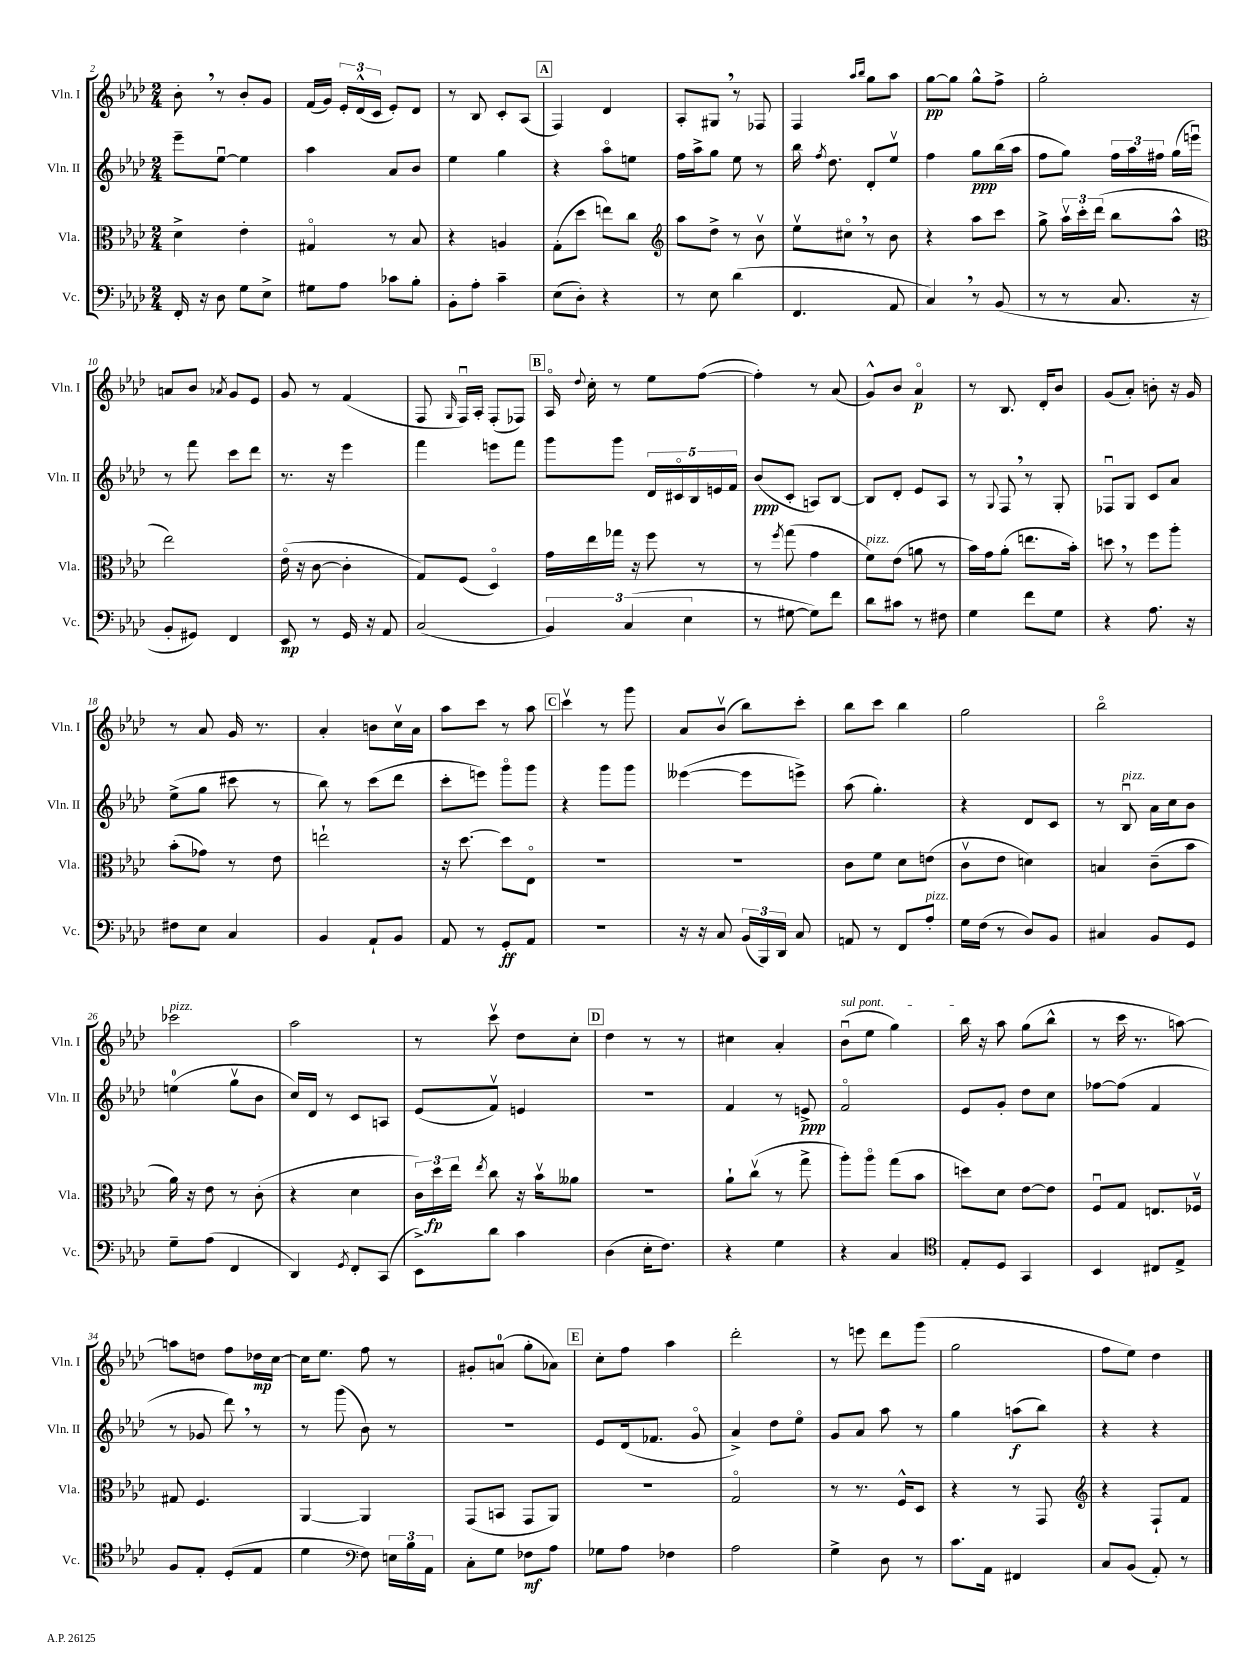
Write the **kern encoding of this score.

**kern	**dynam	**kern	**dynam	**kern	**dynam	**kern	**dynam
*part4	*part4	*part3	*part3	*part2	*part2	*part1	*part1
*staff4	*staff4	*staff3	*staff3	*staff2	*staff2	*staff1	*staff1
*I"Vc.	*	*I"Vla.	*	*I"Vln. II	*	*I"Vln. I	*
*I'Vc.	*	*I'Vla.	*	*I'Vln. II	*	*I'Vln. I	*
*clefF4	*	*clefC3	*	*clefG2	*	*clefG2	*
*k[b-e-a-d-]	*	*k[b-e-a-d-]	*	*k[b-e-a-d-]	*	*k[b-e-a-d-]	*
*M2/4	*	*M2/4	*	*M2/4	*	*M2/4	*
=2	=2	=2	=2	=2	=2	=2	=2
16FF'/	.	4d-^\	.	8eee-~\L	.	8b-',\	.
16r	.	.	.	.	.	.	.
8D-\	.	.	.	[8ee-u\J	.	8r	.
8G\L	.	4e-'\	.	4ee-\]	.	8b-'/L	.
8E-^\J	.	.	.	.	.	8g/J	.
=3	=3	=3	=3	=3	=3	=3	=3
8G#X\L	.	4G#X/	.	4aa-\	.	(16f/LL	.
.	.	.	.	.	.	16g/JJ)	.
8A-\J	.	.	.	.	.	24e-'/LL	.
.	.	.	.	.	.	(24d-^^/	.
.	.	.	.	.	.	24c/JJ	.
8c-X\L	.	8r	.	8a-/L	.	8e-'/L)	.
8B-'\J	.	8B-/	.	8b-/J	.	8d-/J	.
=4	=4	=4	=4	=4	=4	=4	=4
8BB-'\L	.	4r	.	4ee-\	.	8r	.
8A-'\J	.	.	.	.	.	8B-/	.
4c~\	.	4An/	.	4gg\	.	8c'/L	.
.	.	.	.	.	.	(8A-/J	.
!!LO:REH:place=s1:t=A
=5	=5	=5	=5	=5	=5	=5	=5
(8E-\L	.	(8G'\L	.	4r	.	4F/)	.
8D-'\J)	.	8dd-\J	.	.	.	.	.
4r	.	8een\L)	.	8aa-\L	.	4d-/	.
.	.	8cc\J	.	8een\J	.	.	.
=6	=6	=6	=6	=6	=6	=6	=6
*	*	*clefG2	*	*	*	*	*
8r	.	8aa-\L	.	16ff\LL	.	8A-'/L	.
.	.	.	.	16aa-^\J	.	.	.
8E-\	.	8dd-^\J	.	8gg\J	.	8G#X,/J	.
(4d-\	.	8r	.	8ee-\	.	8r	.
.	.	8b-v\	.	8r	.	8F-X/	.
=7	=7	=7	=7	=7	=7	=7	=7
4.FF/	.	8ee-v\L	.	16bb-\	.	4F/	.
.	.	.	.	8qff/	.	.	.
.	.	.	.	8.dd-\	.	.	.
.	.	8cc#X,\J	.	.	.	.	.
.	.	.	.	.	.	16qqaa-/LL	.
.	.	.	.	.	.	16qqbb-/JJ	.
.	.	8r	.	8d-'/L	.	8gg\L	.
8AA-/	.	8b-\	.	8ee-v/J	.	8aa-\J	.
=8	=8	=8	=8	=8	=8	=8	=8
4C,/)	.	4r	.	4ff\	.	[8gg\L	pp
.	.	.	.	.	.	8gg\J]	.
8r	.	8aa-\L	.	8gg\L	ppp	8gg^^\L	.
(8BB-/	.	8ccc\J	.	(16bb-\L	.	8ff^\J	.
.	.	.	.	16aa-\JJ	.	.	.
=9	=9	=9	=9	=9	=9	=9	=9
8r	.	8gg^\	.	8ff\L	.	2gg'\	.
8r	.	24aa-v\LL	.	8gg\J)	.	.	.
.	.	24ccc'\	.	.	.	.	.
.	.	(24ddd-\JJ	.	.	.	.	.
8.C/	.	8bb-\L	.	24ff\LL	.	.	.
.	.	.	.	24aa-\	.	.	.
.	.	.	.	24ff#X\JJ	.	.	.
.	.	8aa-^^\J	.	(16gg\LL	.	.	.
16r	.	.	.	16eeenu\JJ)	.	.	.
!!LO:LB:g=z
=10	=10	=10	=10	=10	=10	=10	=10
*	*	*clefC3	*	*	*	*	*
8BB-'/L	.	2ee-\)	.	8r	.	8an/L	.
8GG#X/J)	.	.	.	8fff\	.	8b-/J	.
.	.	.	.	.	.	8qa-X/	.
4FF/	.	.	.	8ccc\L	.	8g/L	.
.	.	.	.	8ddd-\J	.	8e-/J	.
=11	=11	=11	=11	=11	=11	=11	=11
8EE-/	mp	(16e-\	.	8.r	.	8g/	.
.	.	16r	.	.	.	.	.
8r	.	[8c\	.	.	.	8r	.
.	.	.	.	16r	.	.	.
16GG/	.	4c'\]	.	4eee-\	.	(4f/	.
16r	.	.	.	.	.	.	.
8AA-/	.	.	.	.	.	.	.
=12	=12	=12	=12	=12	=12	=12	=12
(2C/	.	8G/L)	.	4fff\	.	8F/	.
.	.	.	.	.	.	16qqG/	.
.	.	(8F/J	.	.	.	16Fu/LL)	.
.	.	.	.	.	.	16A-'/JJ	.
.	.	4D-/)	.	8eeen\L	.	(8F'/L	.
.	.	.	.	8fff\J	.	8F-X/J)	.
!!LO:REH:place=s1:t=B
=13	=13	=13	=13	=13	=13	=13	=13
6BB-/)	.	16g\LL	.	8ggg\L	.	16A-/	.
.	.	.	.	.	.	8qqdd-/	.
.	.	16ee-\	.	.	.	16cc'\	.
.	.	16gg-X\JJ	.	8ggg\J	.	8r	.
(6C/	.	.	.	.	.	.	.
.	.	16r	.	.	.	.	.
.	.	8ff\	.	20d-/LL	.	8ee-\L	.
.	.	.	.	20c#X/	.	.	.
6E-\	.	.	.	.	.	.	.
.	.	.	.	20B-/	.	.	.
.	.	8r	.	.	.	([8ff\J	.
.	.	.	.	20en/	.	.	.
.	.	.	.	20f/JJ	.	.	.
=14	=14	=14	=14	=14	=14	=14	=14
8r	.	8r	.	(8b-/L	ppp	4ff'\])	.
.	.	8qff/	.	.	.	.	.
[8G#X\	.	(8gg\	.	8c'/J	.	.	.
8G#\L])	.	4g\	.	8An/L)	.	8r	.
8f\J	.	.	.	[8B-/J	.	(8a-/	.
=15	=15	=15	=15	=15	=15	=15	=15
!	!	!LO:TX:a:i:t=pizz.	!	!	!	!	!
8d-\L	.	8f\L)	.	8B-/L]	.	8g^^/L)	.
8c#X\J	.	(8e-\J	.	8d-'/J	.	8b-/J	.
8r	.	8an\	.	8e-/L	.	4a-/	p
8F#X\	.	8r	.	8A-/J	.	.	.
=16	=16	=16	=16	=16	=16	=16	=16
4G\	.	16b-\LL)	.	8r	.	8r	.
.	.	16g\J	.	.	.	.	.
.	.	.	.	8qqG/	.	.	.
.	.	(8a-'\J	.	8F,/	.	8.B-/	.
8f\L	.	8.een\L	.	8r	.	.	.
.	.	.	.	.	.	16d-'/KL	.
8G\J	.	.	.	8G'/	.	8b-/J	.
.	.	16b-'\Jk)	.	.	.	.	.
=17	=17	=17	=17	=17	=17	=17	=17
4r	.	8ddn,\	.	8F-Xu/L	.	(8g/L	.
.	.	8r	.	8G/J	.	8a-'/J)	.
8.A-\	.	8ff\L	.	8c/L	.	8bn'\	.
.	.	8aa-'\J	.	8a-/J	.	16r	.
16r	.	.	.	.	.	16g/	.
!!LO:LB:g=z
=18	=18	=18	=18	=18	=18	=18	=18
8F#X\L	.	(8b-'\L	.	(8ee-^\L	.	8r	.
8E-\J	.	8g-X\J)	.	8gg\J	.	8a-/	.
4C/	.	8r	.	8ccc#X\	.	16g/	.
.	.	.	.	.	.	8.r	.
.	.	8e-\	.	8r	.	.	.
=19	=19	=19	=19	=19	=19	=19	=19
4BB-/	.	2een`\	.	8bb-\)	.	4a-'/	.
.	.	.	.	8r	.	.	.
8AA-`/L	.	.	.	(8ccc\L	.	8bn\L	.
8BB-/J	.	.	.	8ddd-\J	.	16ccv\L	.
.	.	.	.	.	.	16a-\JJ	.
=20	=20	=20	=20	=20	=20	=20	=20
8AA-/	.	16r	.	8ccc'\L	.	8aa-\L	.
.	.	[8.dd-\	.	.	.	.	.
8r	.	.	.	8eeen\J)	.	8ccc\J	.
8GG'/L	ff	8dd-\L]	.	8ggg\L	.	8r	.
8AA-/J	.	8E-\J	.	8ggg\J	.	8aa-\	.
!!LO:REH:place=s1:t=C
=21	=21	=21	=21	=21	=21	=21	=21
2r	.	2r	.	4r	.	4cccv\	.
.	.	.	.	8ggg\L	.	8r	.
.	.	.	.	8ggg\J	.	8ggg\	.
=22	=22	=22	=22	=22	=22	=22	=22
16r	.	2r	.	([4eee--X\	.	8a-/L	.
16r	.	.	.	.	.	.	.
8C/	.	.	.	.	.	(8b-v/J	.
(24BB-/LL	.	.	.	8eee--\L]	.	8bb-\L)	.
24BBB-/)	.	.	.	.	.	.	.
24DD-/JJ	.	.	.	.	.	.	.
8C/	.	.	.	8eeen^\J)	.	8ccc'\J	.
=23	=23	=23	=23	=23	=23	=23	=23
8AAn/	.	8c\L	.	(8aa-\	.	8bb-\L	.
8r	.	8f\J	.	4.gg'\)	.	8ccc\J	.
8FF/L	.	8d-\L	.	.	.	4bb-\	.
!LO:TX:a:i:t=pizz.	!	!	!	!	!	!	!
8A-'/J	.	(8en\J	.	.	.	.	.
=24	=24	=24	=24	=24	=24	=24	=24
16G\LL	.	8cv\L	.	4r	.	2gg\	.
(16F\JJ	.	.	.	.	.	.	.
8r	.	8e-\J	.	.	.	.	.
8D-/L)	.	4dn\)	.	8d-/L	.	.	.
8BB-/J	.	.	.	8c/J	.	.	.
=25	=25	=25	=25	=25	=25	=25	=25
4C#X/	.	4Bn/	.	8r	.	2bb-\	.
!	!	!	!	!LO:TX:a:i:t=pizz.	!	!	!
.	.	.	.	8B-u/	.	.	.
8BB-/L	.	(8c~\L	.	16a-\LL	.	.	.
.	.	.	.	16cc\J	.	.	.
8GG/J	.	8b-\J	.	8b-\J	.	.	.
!!LO:LB:g=z
=26	=26	=26	=26	=26	=26	=26	=26
!	!	!	!	!	!	!LO:TX:a:i:t=pizz.	!
8G~\L	.	16a-\)	.	(4een\	.	2ccc-X\	.
.	.	16r	.	.	.	.	.
(8A-\J	.	8e-\	.	.	.	.	.
4FF/	.	8r	.	8ggv\L	.	.	.
.	.	(8c'\	.	8b-\J	.	.	.
=27	=27	=27	=27	=27	=27	=27	=27
4DD-/)	.	4r	.	16cc/LL)	.	2aa-\	.
.	.	.	.	16d-/JJ	.	.	.
.	.	.	.	8r	.	.	.
8qGG/	.	.	.	.	.	.	.
8FF'/L	.	4d-\	.	8c/L	.	.	.
(8CC/J	.	.	.	8An/J	.	.	.
=28	=28	=28	=28	=28	=28	=28	=28
8EE-^\L)	.	24c\LL)	.	(8e-/L	.	8r	.
.	.	24dd-\	fp	.	.	.	.
.	.	24ee-\JJ	.	.	.	.	.
.	.	8qee-/	.	.	.	.	.
8d-\J	.	8cc\	.	8fv/J)	.	8cccv\	.
4c\	.	16r	.	4en/	.	8dd-\L	.
.	.	16b-v\KL	.	.	.	.	.
.	.	8a--X\J	.	.	.	8cc'\J	.
!!LO:REH:place=s1:t=D
=29	=29	=29	=29	=29	=29	=29	=29
(4D-\	.	2r	.	2r	.	4dd-\	.
16E-'\KL	.	.	.	.	.	8r	.
8.F\J)	.	.	.	.	.	.	.
.	.	.	.	.	.	8r	.
=30	=30	=30	=30	=30	=30	=30	=30
4r	.	8a-`\L	.	4f/	.	4cc#X\	.
.	.	(8ccv\J	.	.	.	.	.
4G\	.	8r	.	8r	.	4a-'/	.
.	.	8gg^\	.	8en^/	ppp	.	.
=31	=31	=31	=31	=31	=31	=31	=31
!	!	!	!	!	!	!LO:TX:a:i:t=sul pont.	!
4r	.	8aa-'\L)	.	2f/	.	(8b-u\L	.
.	.	8aa-\J	.	.	.	8ee-\J	.
4C/	.	(8gg\L	.	.	.	4gg\)	.
.	.	8b-\J	.	.	.	.	.
=32	=32	=32	=32	=32	=32	=32	=32
*clefC4	*	*	*	*	*	*	*
8E-'/L	.	8ddn\L)	.	8e-/L	.	16bb-\	.
.	.	.	.	.	.	16r	.
8D-/J	.	8d-\J	.	8g'/J	.	8aa-\	.
4GG/	.	[8e-\L	.	8dd-\L	.	(8gg\L	.
.	.	8e-\J]	.	8cc\J	.	8bb-^^\J	.
=33	=33	=33	=33	=33	=33	=33	=33
4BB-/	.	8Fu/L	.	[8ff-X\L	.	8r	.
.	.	8G/J	.	(8ff-\J]	.	16ccc\	.
.	.	.	.	.	.	8.r	.
8C#X/L	.	8.En/L	.	4f/	.	.	.
8E-^/J	.	.	.	.	.	[8aan\)	.
.	.	16F-Xv/Jk	.	.	.	.	.
!!LO:LB:g=z
=34	=34	=34	=34	=34	=34	=34	=34
8F/L	.	8G#X/	.	8r	.	8aan\L]	.
8E-'/J	.	4.F/	.	8g-X/	.	8ddn\J	.
(8D-'/L	.	.	.	8ddd-,\)	.	8ff\L	.
8E-/J	.	.	.	8r	.	16dd-X\L	mp
.	.	.	.	.	.	[16cc\JJ	.
=35	=35	=35	=35	=35	=35	=35	=35
4d-\	.	[4AA-/	.	8r	.	16cc\KL]	.
.	.	.	.	.	.	8.ee-\J	.
.	.	.	.	(8ggg\	.	.	.
*clefF4	*	*	*	*	*	*	*
8F\)	.	4AA-/]	.	8b-\)	.	8ff\	.
24En\LL	.	.	.	8r	.	8r	.
24B-\	.	.	.	.	.	.	.
24AA-\JJ	.	.	.	.	.	.	.
=36	=36	=36	=36	=36	=36	=36	=36
8C'\L	.	(8GG/L	.	2r	.	8g#X'/L	.
8G\J	.	8BBn/J	.	.	.	(8an/J	.
8F-X\L	mf	8GG/L	.	.	.	8gg'\L	.
8A-\J	.	8AA-/J)	.	.	.	8a-X\J)	.
!!LO:REH:place=s1:t=E
=37	=37	=37	=37	=37	=37	=37	=37
8G-X\L	.	2r	.	8e-/L	.	8cc'\L	.
8A-\J	.	.	.	(16d-/k	.	8ff\J	.
.	.	.	.	8.f-X/J	.	.	.
4F-X\	.	.	.	.	.	4aa-\	.
.	.	.	.	8g/	.	.	.
=38	=38	=38	=38	=38	=38	=38	=38
2A-\	.	2G/	.	4a-^/)	.	2ddd-'\	.
.	.	.	.	8dd-\L	.	.	.
.	.	.	.	8ee-\J	.	.	.
=39	=39	=39	=39	=39	=39	=39	=39
4G^\	.	8r	.	8g/L	.	8r	.
.	.	8.r	.	8a-/J	.	8eeen\	.
8D-\	.	.	.	8aa-\	.	8ddd-\L	.
.	.	16F^^/KL	.	.	.	.	.
8r	.	8D-/J	.	8r	.	(8ggg\J	.
=40	=40	=40	=40	=40	=40	=40	=40
8.c\L	.	4r	.	4gg\	.	2gg\	.
16AA-\Jk	.	.	.	.	.	.	.
4FF#X/	.	8r	.	(8aan\L	f	.	.
.	.	8GG/	.	8bb-\J)	.	.	.
=41	=41	=41	=41	=41	=41	=41	=41
*	*	*clefG2	*	*	*	*	*
8C/L	.	4r	.	4r	.	8ff\L	.
(8BB-/J	.	.	.	.	.	8ee-\J)	.
8AA-'/)	.	8F`/L	.	4r	.	4dd-\	.
8r	.	8f/J	.	.	.	.	.
==	==	==	==	==	==	==	==
*-	*-	*-	*-	*-	*-	*-	*-
